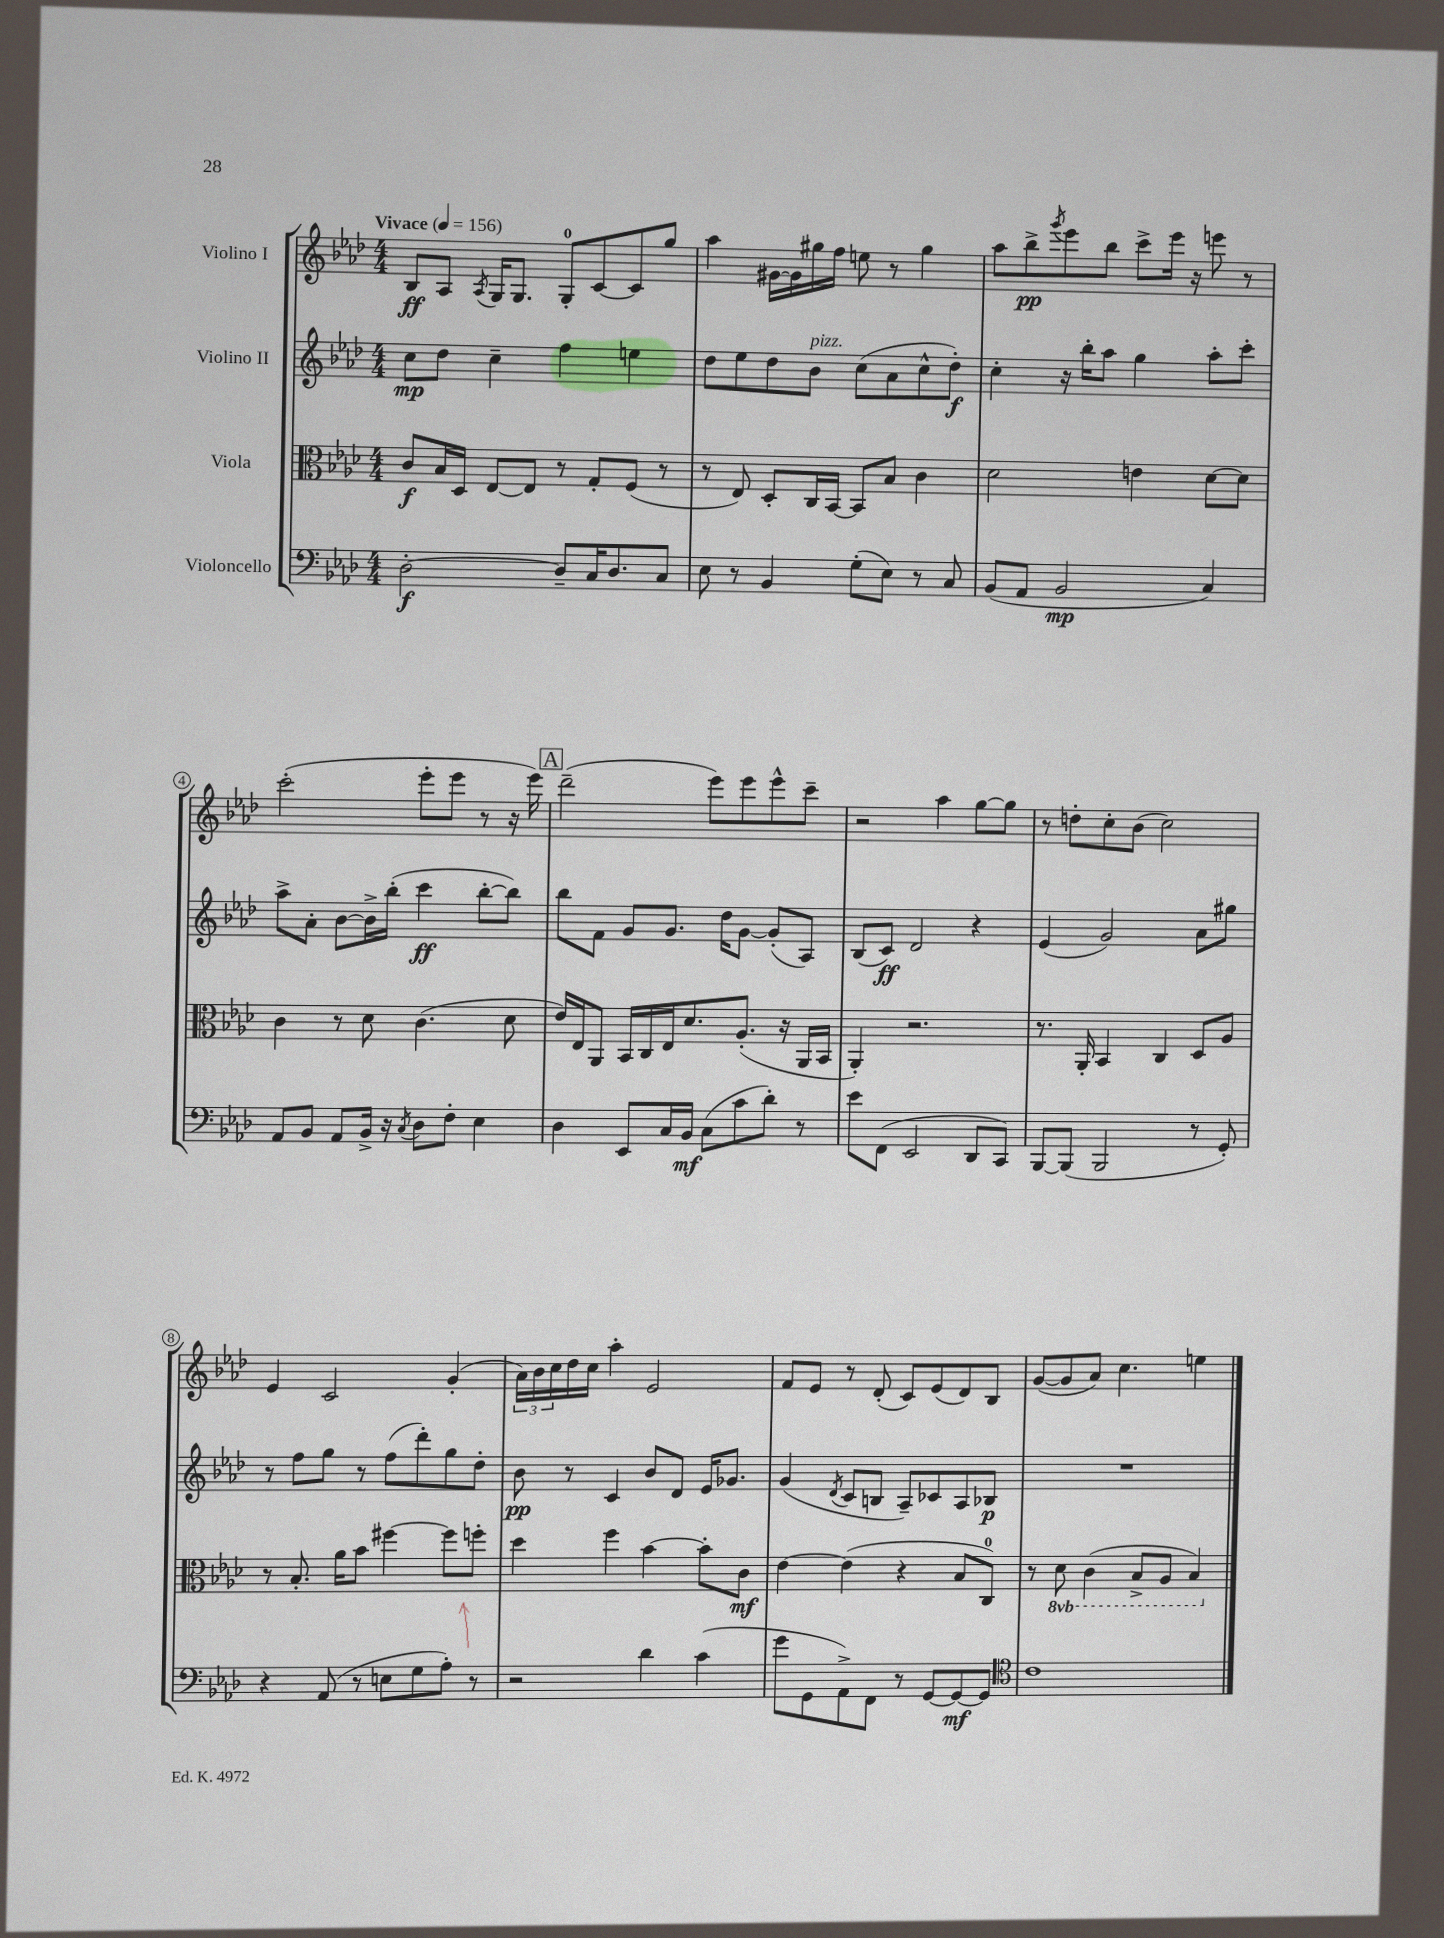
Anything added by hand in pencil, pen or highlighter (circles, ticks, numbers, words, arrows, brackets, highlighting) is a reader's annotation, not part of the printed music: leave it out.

**kern	**dynam	**kern	**dynam	**kern	**dynam	**kern	**dynam
*part4	*part4	*part3	*part3	*part2	*part2	*part1	*part1
*staff4	*staff4	*staff3	*staff3	*staff2	*staff2	*staff1	*staff1
*I"Violoncello	*	*I"Viola	*	*I"Violino II	*	*I"Violino I	*
*clefF4	*	*clefC3	*	*clefG2	*	*clefG2	*
*k[b-e-a-d-]	*	*k[b-e-a-d-]	*	*k[b-e-a-d-]	*	*k[b-e-a-d-]	*
*M4/4	*	*M4/4	*	*M4/4	*	*M4/4	*
*MM156	*	*MM156	*	*MM156	*	*MM156	*
=1	=1	=1	=1	=1	=1	=1	=1
!	!	!	!	!	!	!LO:TX:a:B:t=Vivace	!
[2D-'\	f	8c/L	f	8cc\L	mp	8B-/L	ff
.	.	16B-/L	.	8dd-\J	.	8A-/J	.
.	.	16D-/JJ	.	.	.	.	.
.	.	.	.	.	.	8qA-/	.
.	.	[8E-/L	.	4cc~\	.	16G/KL	.
.	.	.	.	.	.	8.G/J	.
.	.	8E-/J]	.	.	.	.	.
8D-~/L]	.	8r	.	4ff\	.	8G'/L	.
16C/K	.	8G'/L	.	.	.	[8c/	.
8.D-/	.	.	.	.	.	.	.
.	.	(8F/J	.	4een\	.	8c/]	.
8C/J	.	8r	.	.	.	8gg/J	.
=2	=2	=2	=2	=2	=2	=2	=2
8E-\	.	8r	.	8dd-\L	.	4aa-\	.
8r	.	8E-/)	.	8ee-\	.	.	.
4BB-/	.	8D-'/L	.	8dd-\	.	[16g#X\LL	.
.	.	.	.	.	.	16g#\]	.
!	!	!	!	!LO:TX:a:i:t=pizz.	!	!	!
.	.	16C/L	.	8b-\J	.	16gg#X\	.
.	.	[16BB-/JJ	.	.	.	16ff\JJ	.
(8G'\L	.	8BB-/L]	.	(8cc\L	.	8een\	.
8E-\J)	.	8B-/J	.	8a-\	.	8r	.
8r	.	4c\	.	8cc^^\	.	4gg#\	.
8C/	.	.	.	8dd-'\J)	f	.	.
=3	=3	=3	=3	=3	=3	=3	=3
(8BB-/L	.	2d-\	.	4cc'\	.	8aa-\L	.
8AA-/J	.	.	.	.	.	8bb-^\	pp
.	.	.	.	.	.	8qggg/	.
2BB-/	mp	.	.	16r	.	8eee-\	.
.	.	.	.	16bb-'\KL	.	.	.
.	.	.	.	8aa-\J	.	8bb-\J	.
.	.	4en\	.	4gg\	.	8ccc^\L	.
.	.	.	.	.	.	16eee-\Jk	.
.	.	.	.	.	.	16r	.
4C/)	.	[8d-\L	.	8aa-'\L	.	8eeen\	.
.	.	8d-\J]	.	8ccc'\J	.	8r	.
!!LO:LB:g=z
=4	=4	=4	=4	=4	=4	=4	=4
8AA-/L	.	4c\	.	8aa-^\L	.	(2ccc'\	.
8BB-/J	.	.	.	8a-'\J	.	.	.
8AA-/L	.	8r	.	[8b-\L	.	.	.
16BB-^/Jk	.	8d-\	.	16b-^\L]	.	.	.
16r	.	.	.	(16bb-'\JJ	.	.	.
8qC/	.	.	.	.	.	.	.
8D-\L	.	(4.c\	.	4ccc\	ff	8eee-'\L	.
8F'\J	.	.	.	.	.	8eee-\J	.
4E-\	.	.	.	[8bb-'\L	.	8r	.
.	.	8d-\	.	8bb-\J])	.	16r	.
.	.	.	.	.	.	16eee-\)	.
!!LO:REH:place=s1:t=A
=5	=5	=5	=5	=5	=5	=5	=5
4D-\	.	16e-/LL)	.	8bb-\L	.	(2ddd-~\	.
.	.	16E-/J	.	.	.	.	.
.	.	8AA-/J	.	8f\J	.	.	.
8EE-/L	.	16BB-/LL	.	8g/L	.	.	.
.	.	16C/	.	.	.	.	.
16C/L	.	16E-/J	.	8.g/J	.	.	.
16BB-/JJ	mf	8.d-/	.	.	.	.	.
(8C\L	.	.	.	.	.	8eee-\L)	.
.	.	.	.	16dd-\KL	.	.	.
8c\	.	(8.A-'/J	.	[8g\J	.	8eee-\	.
8d-'\J)	.	.	.	(8g'/L]	.	8eee-^^\	.
.	.	16r	.	.	.	.	.
8r	.	16AA-/LL	.	8A-/J)	.	8ccc~\J	.
.	.	16BB-/JJ	.	.	.	.	.
=6	=6	=6	=6	=6	=6	=6	=6
8e-\L	.	4AA-'/)	.	(8B-/L	.	2r	.
(8FF\J	.	.	.	8c/J)	ff	.	.
2EE-/	.	2.r	.	2d-/	.	.	.
.	.	.	.	.	.	4aa-\	.
8DD-/L	.	.	.	4r	.	[8gg\L	.
8CC/J)	.	.	.	.	.	8gg\J]	.
=7	=7	=7	=7	=7	=7	=7	=7
[8BBB-/L	.	8.r	.	(4e-/	.	8r	.
(8BBB-/J]	.	.	.	.	.	8ddn'\L	.
.	.	16AA-'/	.	.	.	.	.
2BBB-/	.	4BB-/	.	2g/)	.	8cc'\	.
.	.	.	.	.	.	(8b-\J	.
.	.	4C/	.	.	.	2cc\)	.
8r	.	8D-/L	.	8a-\L	.	.	.
8GG'/)	.	8A-/J	.	8gg#X\J	.	.	.
!!LO:LB:g=z
=8	=8	=8	=8	=8	=8	=8	=8
4r	.	8r	.	8r	.	4e-/	.
.	.	8.B-'/	.	8ff\L	.	.	.
(8AA-/	.	.	.	8gg\J	.	2c/	.
.	.	16a-\KL	.	.	.	.	.
8r	.	8b-\J	.	8r	.	.	.
8En\L	.	[4ff#X\	.	(8ff\L	.	.	.
8G\	.	.	.	8ddd-'\)	.	.	.
8A-'\J)	.	8ff#\L]	.	8gg\	.	(4g'/	.
8r	.	8ffn'\J	.	8dd-'\J	.	.	.
=9	=9	=9	=9	=9	=9	=9	=9
2r	.	4dd-\	.	8b-\	pp	24a-\LL)	.
.	.	.	.	.	.	24b-\	.
.	.	.	.	.	.	24cc\	.
.	.	.	.	8r	.	16dd-\	.
.	.	.	.	.	.	16cc\JJ	.
.	.	4ff\	.	4c/	.	4aa-'\	.
4d-\	.	[4b-\	.	8b-/L	.	2e-/	.
.	.	.	.	8d-/J	.	.	.
(4c\	.	8b-'\L]	.	16e-/KL	.	.	.
.	.	.	.	8.g-X/J	.	.	.
.	.	8c\J	mf	.	.	.	.
=10	=10	=10	=10	=10	=10	=10	=10
8g\L	.	[4e-\	.	(4g/	.	8f/L	.
8GG\	.	.	.	.	.	8e-/J	.
.	.	.	.	8qd-/	.	.	.
8AA-^\)	.	(4e-\]	.	8c/L	.	8r	.
8FF\J	.	.	.	8Bn/J	.	(8d-'/	.
8r	.	4r	.	8A-~/L)	.	8c/L)	.
[8GG/L	.	.	.	8c-X/	.	(8e-/	.
8GG/_	mf	8B-/L	.	8A-/	.	8d-/)	.
8GG/J]	.	8C/J)	.	8B-X/J	p	8B-/J	.
=11	=11	=11	=11	=11	=11	=11	=11
*clefC4	*	*	*	*	*	*	*
1c	.	8r	.	1r	.	([8g/L	.
*	*	*8ba	*	*	*	*	*
.	.	8D-\	.	.	.	8g/]	.
.	.	(4C\	.	.	.	8a-/J)	.
.	.	.	.	.	.	4.cc\	.
.	.	8BB-^/L	.	.	.	.	.
.	.	8AA-/J	.	.	.	.	.
.	.	4BB-/)	.	.	.	4een\	.
*	*	*X8ba	*	*	*	*	*
==	==	==	==	==	==	==	==
*-	*-	*-	*-	*-	*-	*-	*-
